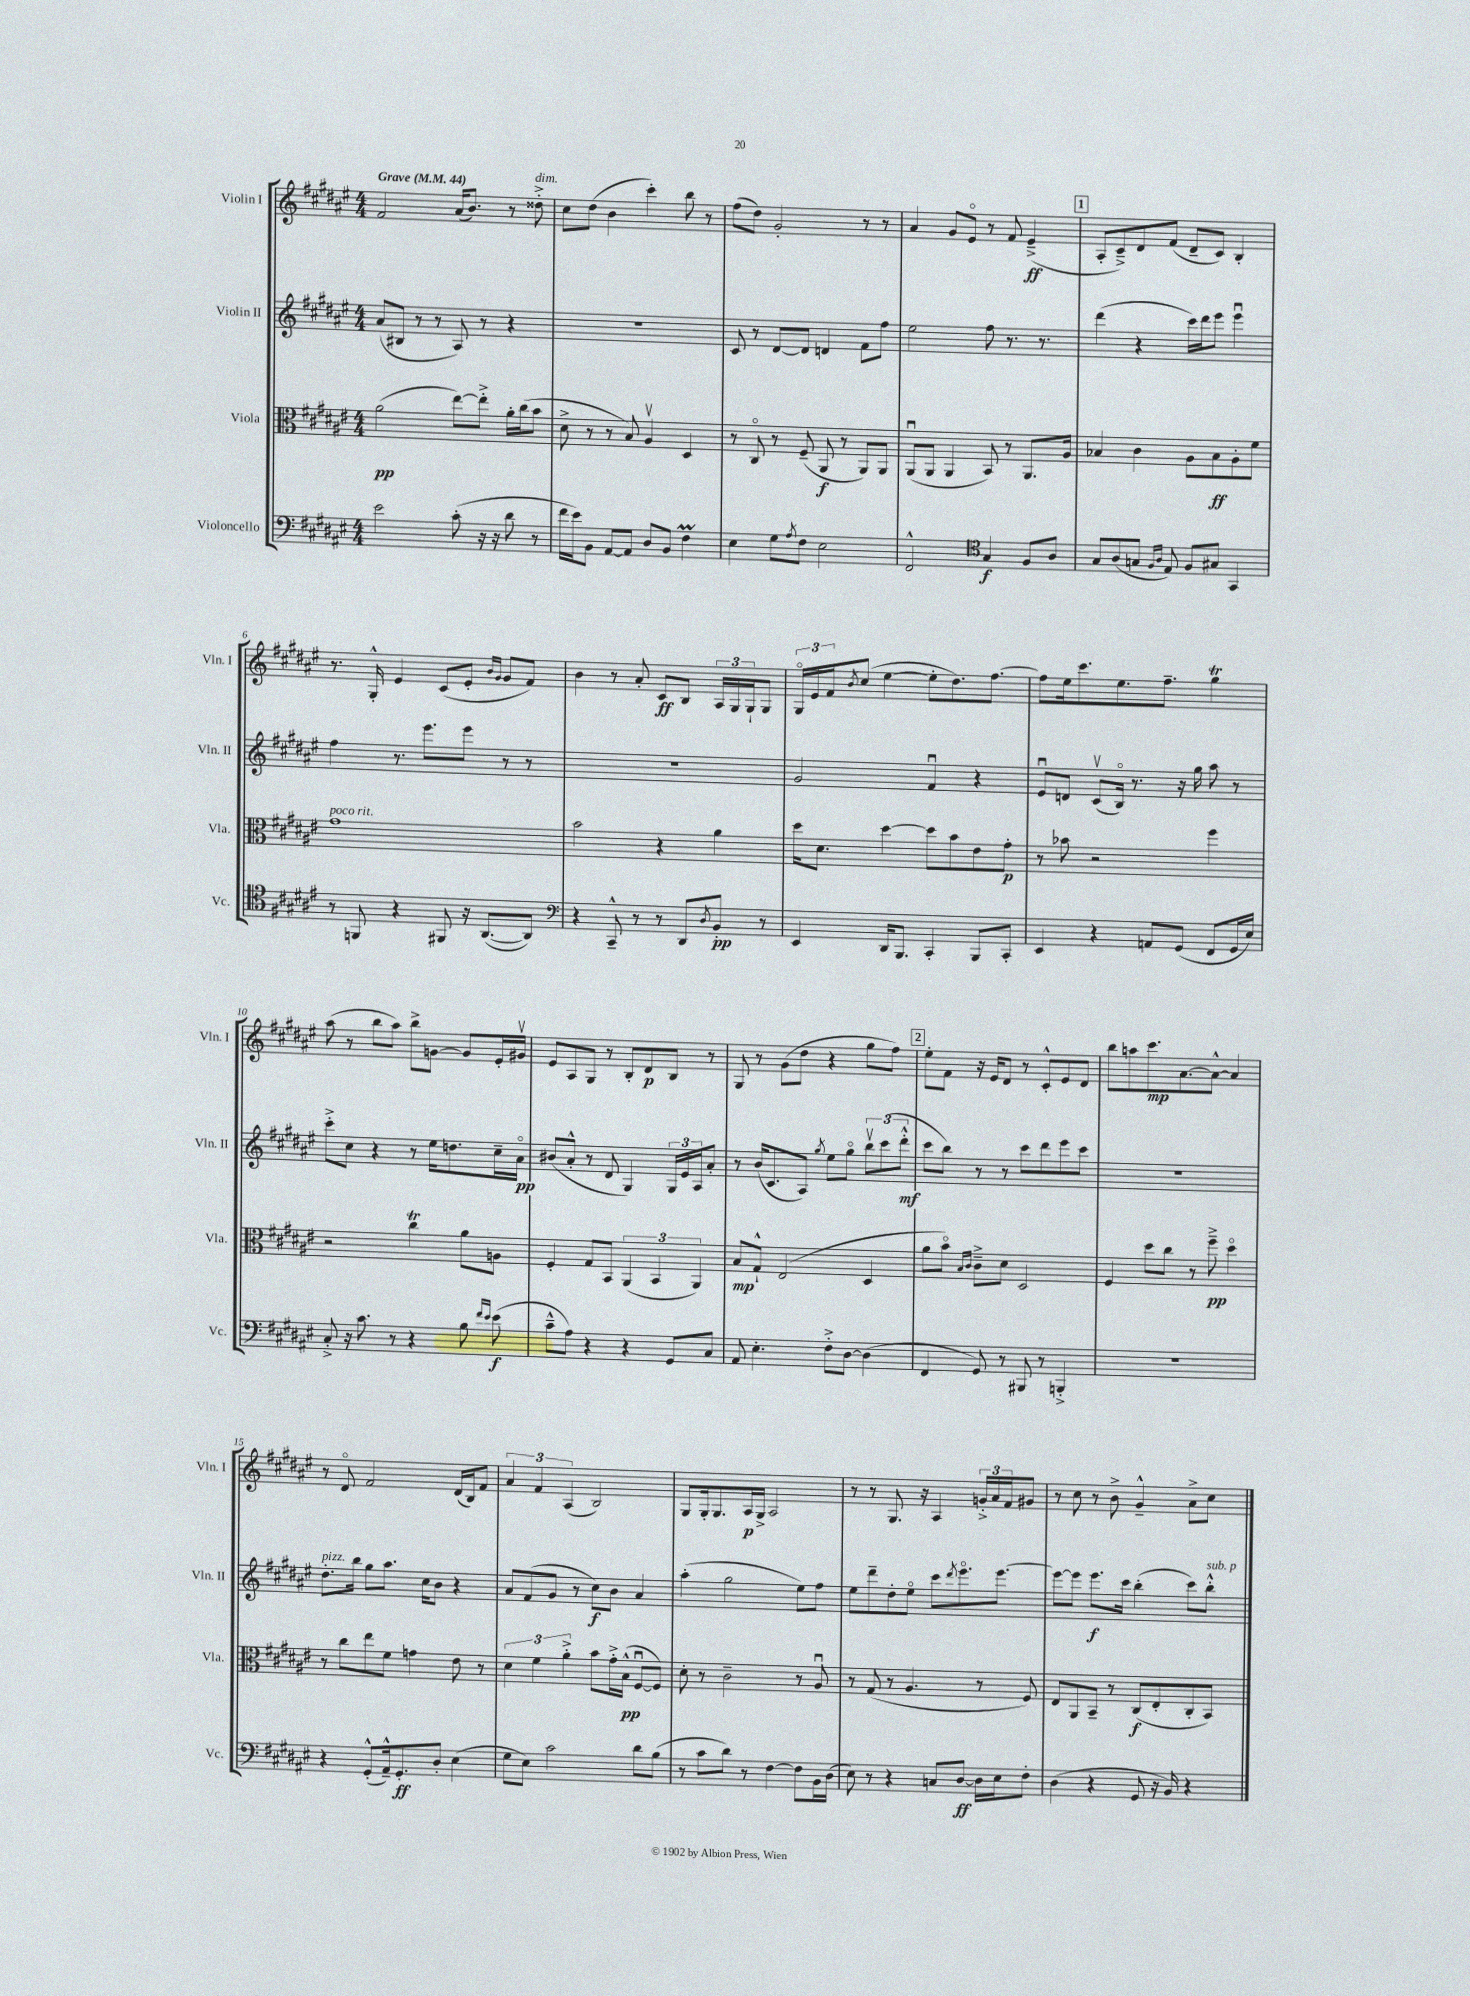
<<
\new StaffGroup <<
\new Staff = "s0" \with { instrumentName = "Violin I" shortInstrumentName = "Vln. I" } {
    \clef treble \key fis \major \numericTimeSignature \time 4/4 \tempo "Grave" 4 = 44
    fis'2 ais'16( b'8.) r8 disis''8-.->^\markup { \italic "dim." } |
    cis''8 dis''8( b'4 cis'''4-.) b''8 r8 |
    fis''8( dis''8) gis'2-. r8 r8 |
    ais'4 gis'8 eis'8\flageolet r8 fis'8 eis'4--->\ff( |
    \mark \markup { \box "1" } ais8-. cis'8--->) dis'8 fis'8( dis'8-- cis'8) b4-. |
    r8. gis16-.-^ eis'4 cis'8( eis'8-. \grace { b'16 gis'16 } gis'8 fis'8) |
    b'4 r8 ais'8-. cis'8\ff b8 \tuplet 3/2 { ais16 gis16 gis16-! } gis8 |
    \tuplet 3/2 { gis16\flageolet eis'16 fis'16 } \acciaccatura { b'8 } cis''8( eis''4~ eis''8-. dis''8.) fis''8.~ |
    fis''8 eis''16 cis'''8. eis''8. fis''8.-- gis''4\trill |
    ais''8( r8 b''8 ais''8) b''8-> g'8~ g'8 eis'16-. gis'16\upbow |
    eis'8 ais8 gis8 r8 b8-. dis'8\p b8 r8 |
    gis8 r8 gis'8( dis''8 r4 gis''8 fis''8) |
    \mark \markup { \box "2" } eis''8-. fis'8 r16 eis'16 dis'8 r8 cis'8-.-^ eis'8 dis'8 |
    b''8 a''8 cis'''8.\mp ais'8.~ ais'8~-^ ais'4 |
    r8 dis'8\flageolet fis'2 dis'16( b16) fis'8 |
    \tuplet 3/2 { ais'4 fis'4 ais4( } b2) |
    gis8 gis16-. gis8. ais16\p gis16-> ais2 |
    r8 r8 gis8. r16 ais4 \tuplet 3/2 { g'16-.-> ais'16 fis'16 } gis'8 |
    r8 cis''8 r8 b'8-> gis'4---^ ais'8-> cis''8 \bar "|." |
}
\new Staff = "s1" \with { instrumentName = "Violin II" shortInstrumentName = "Vln. II" } {
    \clef treble \key fis \major \numericTimeSignature \time 4/4
    ais'8( bis8 r8 r8 ais8) r8 r4 |
    r1 |
    cis'8 r8 dis'8~ dis'8 d'4 fis'8 fis''8 |
    eis''2 fis''8 r8. r8. |
    \mark \markup { \box "1" } dis'''4( r4 cis'''16) dis'''16 eis'''8 eis'''4\downbow |
    fis''4 r8. eis'''8. eis'''8 r8 r8 |
    R1 |
    gis'2 fis'4\downbow r4 |
    eis'8\downbow d'8 cis'8\upbow( b16\flageolet) r8. r16 gis''16 ais''8 r8 |
    cis'''8-.-> cis''8 r4 r8 eis''16 d''8. cis''16-- ais'16\flageolet\pp |
    bis'8( ais'8-.-^ r8 dis'8 gis4) \tuplet 3/2 { gis16 eis'16 ais16 } ais'8-. |
    r8 b'16( cis'8. ais8) \acciaccatura { gis''8 } eis''8 gis''8\flageolet \tuplet 3/2 { b''8\upbow cis'''8( dis'''8-.-^\mf } |
    \mark \markup { \box "2" } cis'''8 b''8) r8 r8 cis'''8 dis'''8 eis'''8 cis'''8 |
    r1 |
    dis''8.-.^\markup { \italic "pizz." } b''16 gis''8 ais''8. cis''16 b'8 r4 |
    ais'8 fis'8( gis'8 r8 cis''8\f) b'8 ais'4 |
    ais''4-.( gis''2 eis''8) fis''8 |
    eis''8 dis'''8-- dis''8-. eis''8\flageolet cis'''8 \acciaccatura { dis'''8 } eis'''8.\flageolet eis'''8.~ |
    eis'''8~ eis'''8 eis'''8.\f cis'''16 b''4-.( cis'''8) b''8-.-^^\markup { \italic "sub. p" } \bar "|." |
}
\new Staff = "s2" \with { instrumentName = "Viola" shortInstrumentName = "Vla." } {
    \clef alto \key fis \major \numericTimeSignature \time 4/4
    ais'2\pp( eis''8~) eis''8-.-> ais'16-. cis''16( b'8 |
    dis'8-> r8 r8 b8) ais4\upbow dis4 |
    r8 cis8\flageolet r8 fis8--( ais,8\f r8 ais,8) ais,8 |
    ais,8\downbow( ais,8 ais,4 b,8) r8 ais,8. ais16 |
    \mark \markup { \box "1" } bes4 cis'4 ais8 bes8\ff ais8-. fis'8 |
    gis'1^\markup { \italic "poco rit." } |
    b'2 r4 ais'4 |
    dis''16 dis'8. dis''4~ dis''8 b'8 eis'8 gis'8-.\p |
    r8 bes'8 r2 fis''4 |
    r2 cis''4\trill ais'8 a8 |
    fis4-. gis8 b,8 \tuplet 3/2 { ais,4( b,4 ais,4) } |
    b8\mp gis8-!-^ eis2( dis4 |
    \mark \markup { \box "2" } ais'8 b'8\flageolet) \grace { b16 cis'16 } cis'8---> dis'8 dis2 |
    fis4 dis''8 cis''8 r8 fis''8--->\pp dis''4\flageolet |
    r8 cis''8 eis''8 fis'8 g'4 eis'8 r8 |
    \tuplet 3/2 { dis'4 fis'4 ais'4-.-> } b'8 gis'16-.-> b16-^\pp( fis8~\downbow fis8) |
    dis'8-. r8 cis'2-- r8 ais8\downbow |
    r8 gis8( r8 ais4. r8 fis8) |
    eis8 ais,8 b,8-- r8 cis8\f( eis8-. cis8-. b,8) \bar "|." |
}
\new Staff = "s3" \with { instrumentName = "Violoncello" shortInstrumentName = "Vc." } {
    \clef bass \key fis \major \numericTimeSignature \time 4/4
    eis'2 cis'8-.( r16 r16 dis'8 r8 |
    fis'16 eis'16) b,8 ais,8~ ais,8 dis8 b,8 fis4\prall |
    eis4 gis8 \acciaccatura { ais8 } fis8 eis2 |
    fis,2-^ \clef tenor gis4\f fis8 ais8 |
    \mark \markup { \box "1" } gis8 ais8( g8 \grace { fis16 ais16 } eis8) fis8 gis8 gis,4 |
    r8 f,8 r4 fis,8 r16 ais,8.~( ais,8) |
    \clef bass r4 cis,8---^ r8 r8 dis,8 \acciaccatura { dis8 } b,8-.\pp r8 |
    eis,4 dis,16 b,,8. cis,4-. b,,8 cis,8-. |
    eis,4 r4 a,8 gis,8( fis,8 gis,16 eis16) |
    cis8-.-> r16 cis'8. r8 r4 b8 \grace { fis'16 eis'16 } eis'8\f( |
    cis'8---^ ais8) r4 r4 gis,8 cis8 |
    ais,8 eis4.-. fis8-.-> dis8~ dis4( |
    \mark \markup { \box "2" } fis,4 gis,8) r8 bis,,8 r8 b,,4-.-> |
    R1 |
    r4 gis,8-.-^( ais,16---^) gis,8.-.\ff dis8-. eis4( |
    gis8 eis8) cis'2 dis'8 b8( |
    r8 cis'8 dis'8) r8 fis4~ fis8 b,16 dis16( |
    eis8) r8 r4 c8 dis8~\ff dis16 eis16 fis8-. |
    dis4( r4 gis,8 r16 b,16) r4 \bar "|." |
}
>>
>>
